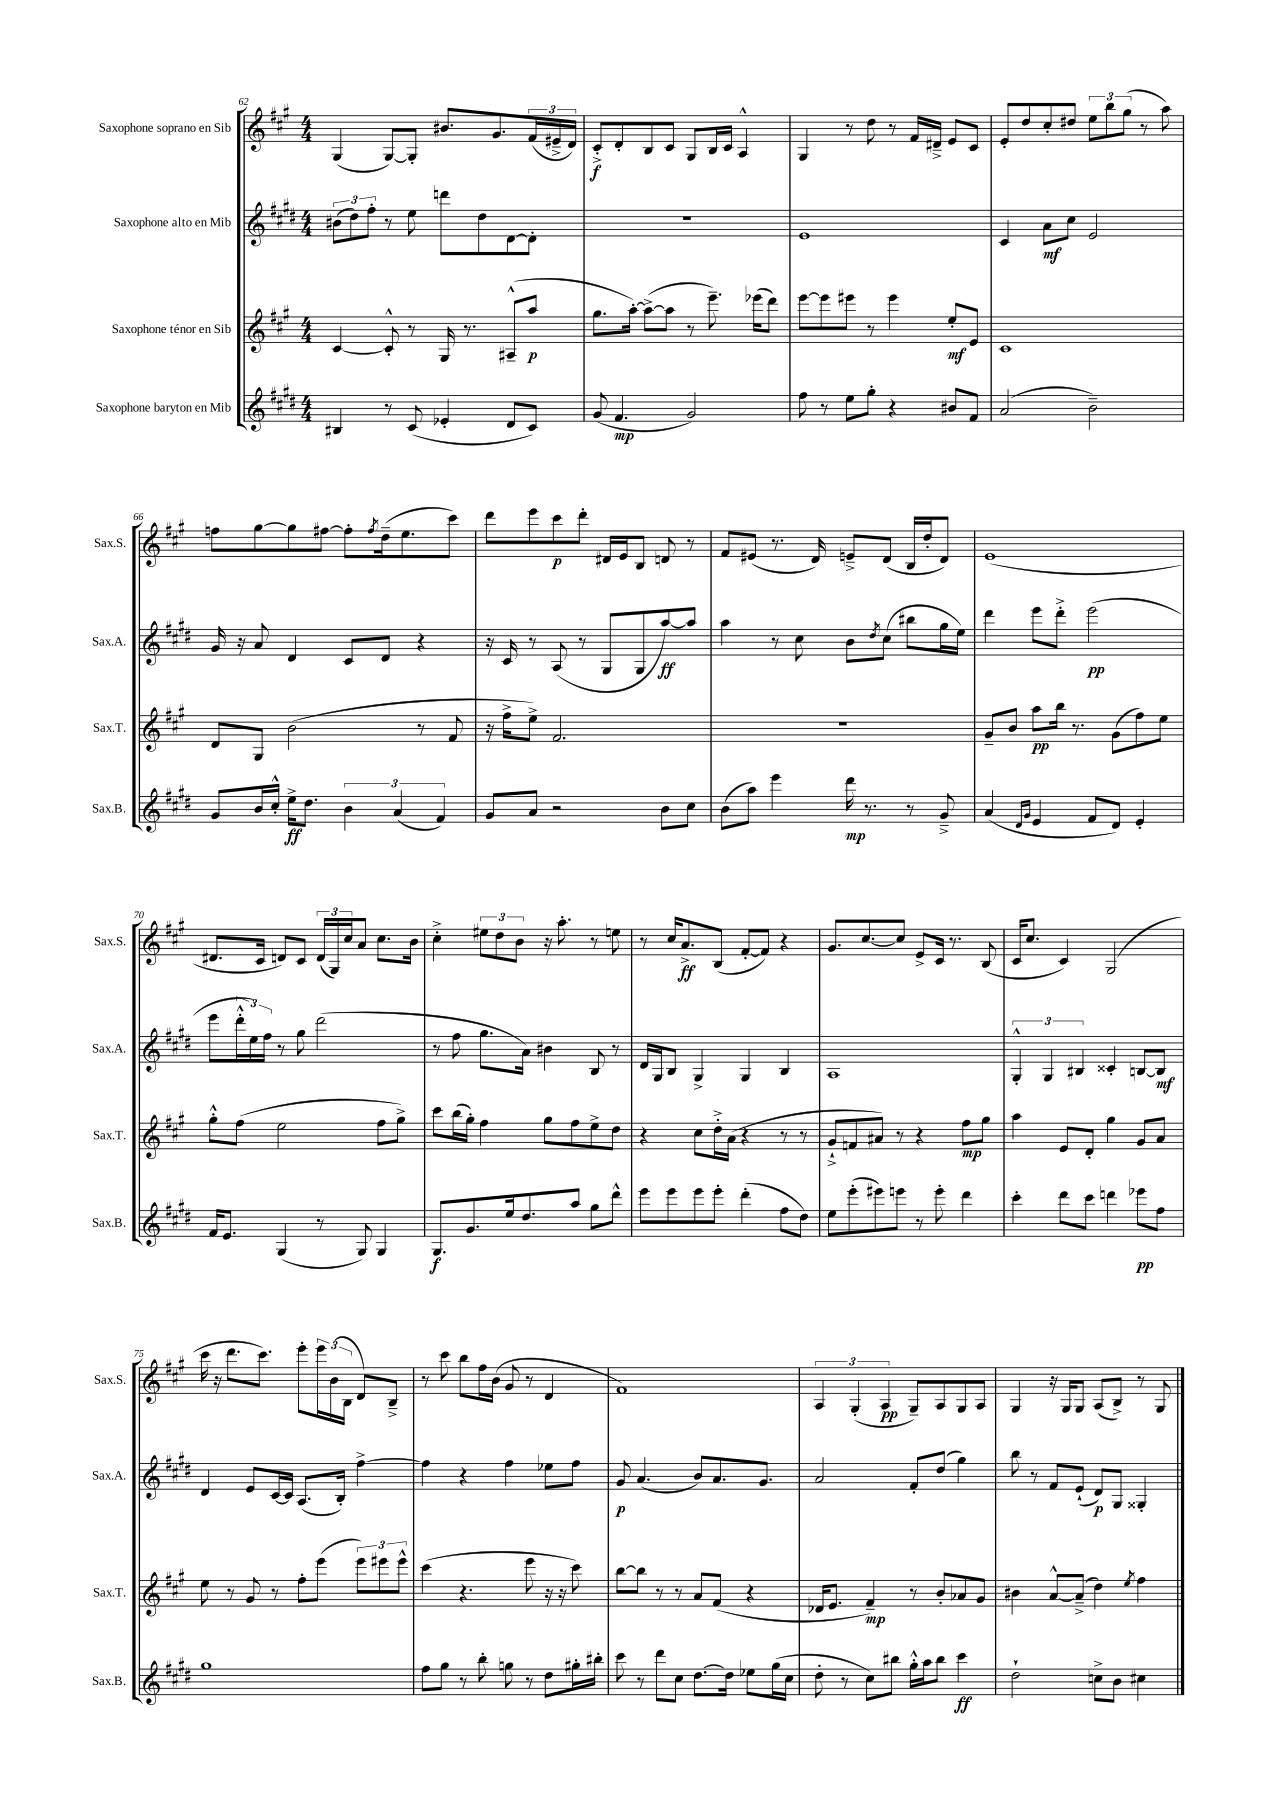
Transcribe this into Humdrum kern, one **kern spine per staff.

**kern	**kern	**kern	**kern
*staff4	*staff3	*staff2	*staff1
*clefG2	*clefG2	*clefG2	*clefG2
*k[f#c#g#d#]	*k[f#c#g#]	*k[f#c#g#d#]	*k[f#c#g#]
*M4/4	*M4/4	*M4/4	*M4/4
4B#/	[4c#/	(12b#\L	(4G#/
.	.	12dd#\)	.
.	.	12ff#'\J	.
8r	8c#'^^/]	8r	[8G#/L)
(8c#/	8r	8ee\	8G#'/]J
4e-'/	16G#/	8ddd\L	8.b#/L
.	8.r	.	.
.	.	8dd#\	.
.	.	.	8.g#/
8d#/L	(8A#~^^/L	[8d#\	.
8c#/J)	8aa/J	8d#'\]J	(24f#/L
.	.	.	24e#~^/
.	.	.	24d/JJ)
=	=	=	=
(8g#/	8.gg#\L	1r	8c#'^/L
4.f#/	.	.	8d'/
.	[16aa'\Jk)	.	.
.	(8aa^\_L	.	8B/
.	8aa\]J	.	8c#/J
2g#/)	8r	.	8G#/L
.	8.eee~\)	.	16B/L
.	.	.	16c#/JJ
.	.	.	4A^^/
.	(16eee-\LK	.	.
.	8ddd\J)	.	.
=	=	=	=
8ff#\	[8eee\L	1e	4G#/
8r	8eee\]	.	.
8ee\L	8eee#\J	.	8r
8gg#'\J	8r	.	8dd\
4r	4eee#\	.	8r
.	.	.	16f#/LL
.	.	.	16d#~^/JJ
8b#/L	8ee'/L	.	8e/L
8f#/J	8e/J	.	8c#/J
=	=	=	=
(2a/	1c#	4c#/	8e'/L
.	.	.	8dd/
.	.	8a\L	8cc#'/
.	.	8cc#\J	8dd#/J
2b~\)	.	2e/	12ee\L
.	.	.	12bb\
.	.	.	(12gg#\J
.	.	.	8r
.	.	.	8aa\)
=	=	=	=
8g#/L	8d/L	16g#/	8ff\L
.	.	16r	.
16b/L	8G#/J	8a/	[8gg#\
16cc#'^^/JJ	.	.	.
16ee^\LK	(2b\	4d#/	8gg#\]
8.dd#\J	.	.	.
.	.	.	[8ff#\J
6b\	.	8c#/L	8ff#'\]L
.	.	.	8qff#/
.	.	8d#/J	(16dd~\k
(6a/	.	.	.
.	.	.	8.ee\
.	8r	4r	.
6f#/)	.	.	.
.	8f#/	.	8ccc#\J)
=	=	=	=
8g#/L	16r	16r	8ddd\L
.	16ff#^\LK	16c#/	.
8a/J	8ee^\J)	8r	8eee\
2r	2.f#/	(8A/	8ccc#\
.	.	8r	8ddd'\J
.	.	8G#/L	16d#/LL
.	.	.	16e/J
.	.	8G#/	8B/J
8b\L	.	[8aa/)	8d/
8cc#\J	.	8aa/]J	8r
=	=	=	=
(8b\L	1r	4aa\	8f#/L
8aa\J)	.	.	(8e#/J
4eee\	.	8r	8.r
.	.	8cc#\	.
.	.	.	16d/)
16ddd#\	.	8b\L	8e~^/L
8.r	.	.	.
.	.	8qdd#/	.
.	.	(8cc#\J	(8d/J
8r	.	8bb#\L	16B/LL
.	.	.	16dd'/J
8g#~^/	.	16gg#\L	8d/J)
.	.	16ee\JJ)	.
=	=	=	=
(4a/	8g#~/L	4ddd#\	(1e
.	8b/J	.	.
16qqd#/LL	.	.	.
16qqg#/JJ	.	.	.
4e/	8aa\L	8eee\L	.
.	16bb\Jk	8ddd#'^\J	.
.	8.r	.	.
8f#/L	.	(2eee\	.
8d#/J)	(8g#\L	.	.
4e'/	8ff#\)	.	.
.	8ee\J	.	.
=	=	=	=
16f#/LK	8gg#'^^\L	8eee\L	8.d#/L
8.e/J	.	.	.
.	(8ff#\J	24ddd#'^^\L	.
.	.	24ee\)	.
.	.	.	16c#/Jk
.	.	24ff#\JJ	.
(4G#/	2ee\	8r	8d/L)
.	.	8gg#\	8c#/J
8r	.	(2ddd#\	(24d/LL
.	.	.	24G#/)
.	.	.	24cc#/J
8G#/)	.	.	8a/J
4G#/	8ff#\L	.	8.cc#\L
.	8gg#^\J)	.	.
.	.	.	16b\Jk
=	=	=	=
8.G#/L	8ccc#\L	8r	4cc#'^\
.	(16bb\L	8ff#\	.
8.g#/	16gg#'\JJ)	.	.
.	4ff#\	8.gg#\L	12ee#\L
.	.	.	12dd\
16ee/k	.	.	.
.	.	.	12b\J
8.dd#/	.	16a\Jk)	.
.	8gg#\L	4b#\	16r
.	.	.	8.aa'\
8aa/J	8ff#\	.	.
8gg#\L	8ee^\	8B/	8r
8ddd#^^\J	8dd\J	8r	8ee\
=	=	=	=
8eee\L	4r	16d#/LL	8r
.	.	16G#/J	.
8eee\	.	8B/J	16cc#/LK
.	.	.	8.a^/
8eee\	8cc#\L	4G#^/	.
8eee'\J	16dd'^\L	.	(8B/J
.	(16a\JJ	.	.
(4ddd#'\	4r	4G#/	[8f#'/L
.	.	.	8f#/]J)
8ff#\L	8r	4B/	4r
8dd#\J)	8r	.	.
=	=	=	=
8ee\L	8g#`^/L	1A	8.g#/L
(8eee'\	8f/	.	.
.	.	.	[8.cc#/
8eee#\)	8a#/J)	.	.
8eee\J	8r	.	8cc#/]J
8r	4r	.	8e^/L
8eee'\	.	.	16c#/Jk
.	.	.	8.r
4ddd#\	8ff#\L	.	.
.	8gg#\J	.	(8B/
=	=	=	=
4ccc#'\	4aa\	6G#'^^/	16c#/LK
.	.	.	8.cc#/J
.	.	6G#/	.
8ddd#\L	8e/L	.	4c#/)
.	.	6B#/	.
8ccc#\J	8d'/J	.	.
4ddd\	4gg#\	4c##'/	(2G#/
8eee-\L	8g#/L	[8B/L	.
8ff#\J	8a/J	8B/]J	.
=	=	=	=
1gg#	8ee\	4d#/	16ccc#\
.	.	.	16r
.	8r	.	8.ddd\L
.	8g#/	8e/L	.
.	.	.	8.ccc#\J)
.	8r	[16c#/L	.
.	.	16c#/]JJ	.
.	8ff#'\L	(8.A/L	8eee'\L
.	(8eee\J	.	24eee\L
.	.	.	(24b\
.	.	16B'/Jk)	.
.	.	.	24B\JJ
.	12eee\L)	[4ff#^\	8d/L)
.	12eee#\	.	.
.	.	.	8B~^/J
.	12eee#^^\J	.	.
=	=	=	=
8ff#\L	(4ccc#\	4ff#\]	8r
8gg#\J	.	.	8ccc#\
8r	4.r	4r	8bb\L
8bb'\	.	.	16ff#\L
.	.	.	(16b\JJ
8gg\	.	4ff#\	8g#/
8r	8eee\	.	8r
8dd#\L	16r	8ee-\L	4d/
.	16r	.	.
16gg#'\L	8ccc#\)	8ff#\J	.
16bb#'\JJ	.	.	.
=	=	=	=
8ccc#\	[8bb\L	8g#/	1f#)
8r	8bb\]J	(4.a/	.
8ddd#\L	8r	.	.
8cc#\J	8r	.	.
[8.dd#\L	8a/L	8b/L)	.
.	(8f#/J	8.a/	.
16dd#\]Jk	.	.	.
8ee-\L	4r	.	.
.	.	8.g#/J	.
(16gg#\L	.	.	.
16cc#\JJ	.	.	.
=	=	=	=
8dd#'\	16d-/LK	2a/	6A/
.	8.e/J	.	.
8r	.	.	.
.	.	.	(6G#'/
8cc#\L)	4f#~/)	.	.
.	.	.	6A/
8bb#\J	.	.	.
16gg#'^^\LL	8r	8f#'/L	8G#~/L)
16aa\J	.	.	.
8bb#\J	8b'/L	(8dd#/J	8A/
4ccc#\	8a-/	4gg#\)	8G#/
.	8g#/J	.	8A/J
=	=	=	=
2dd#`\	4b#\	8bb\	4G#/
.	.	8r	.
.	[8a^^/L	8f#/L	16r
.	.	.	16G#/LK
.	(8a~^/]J	(8e`/J	8G#/J
8cc^\L	4dd\)	8d#/L)	(8A/L
8b\J	.	8G#/J	8B^/J)
.	8qee/	.	.
4cc#\	4ff#\	4G##'/	8r
.	.	.	8G#/
==	==	==	==
*-	*-	*-	*-
